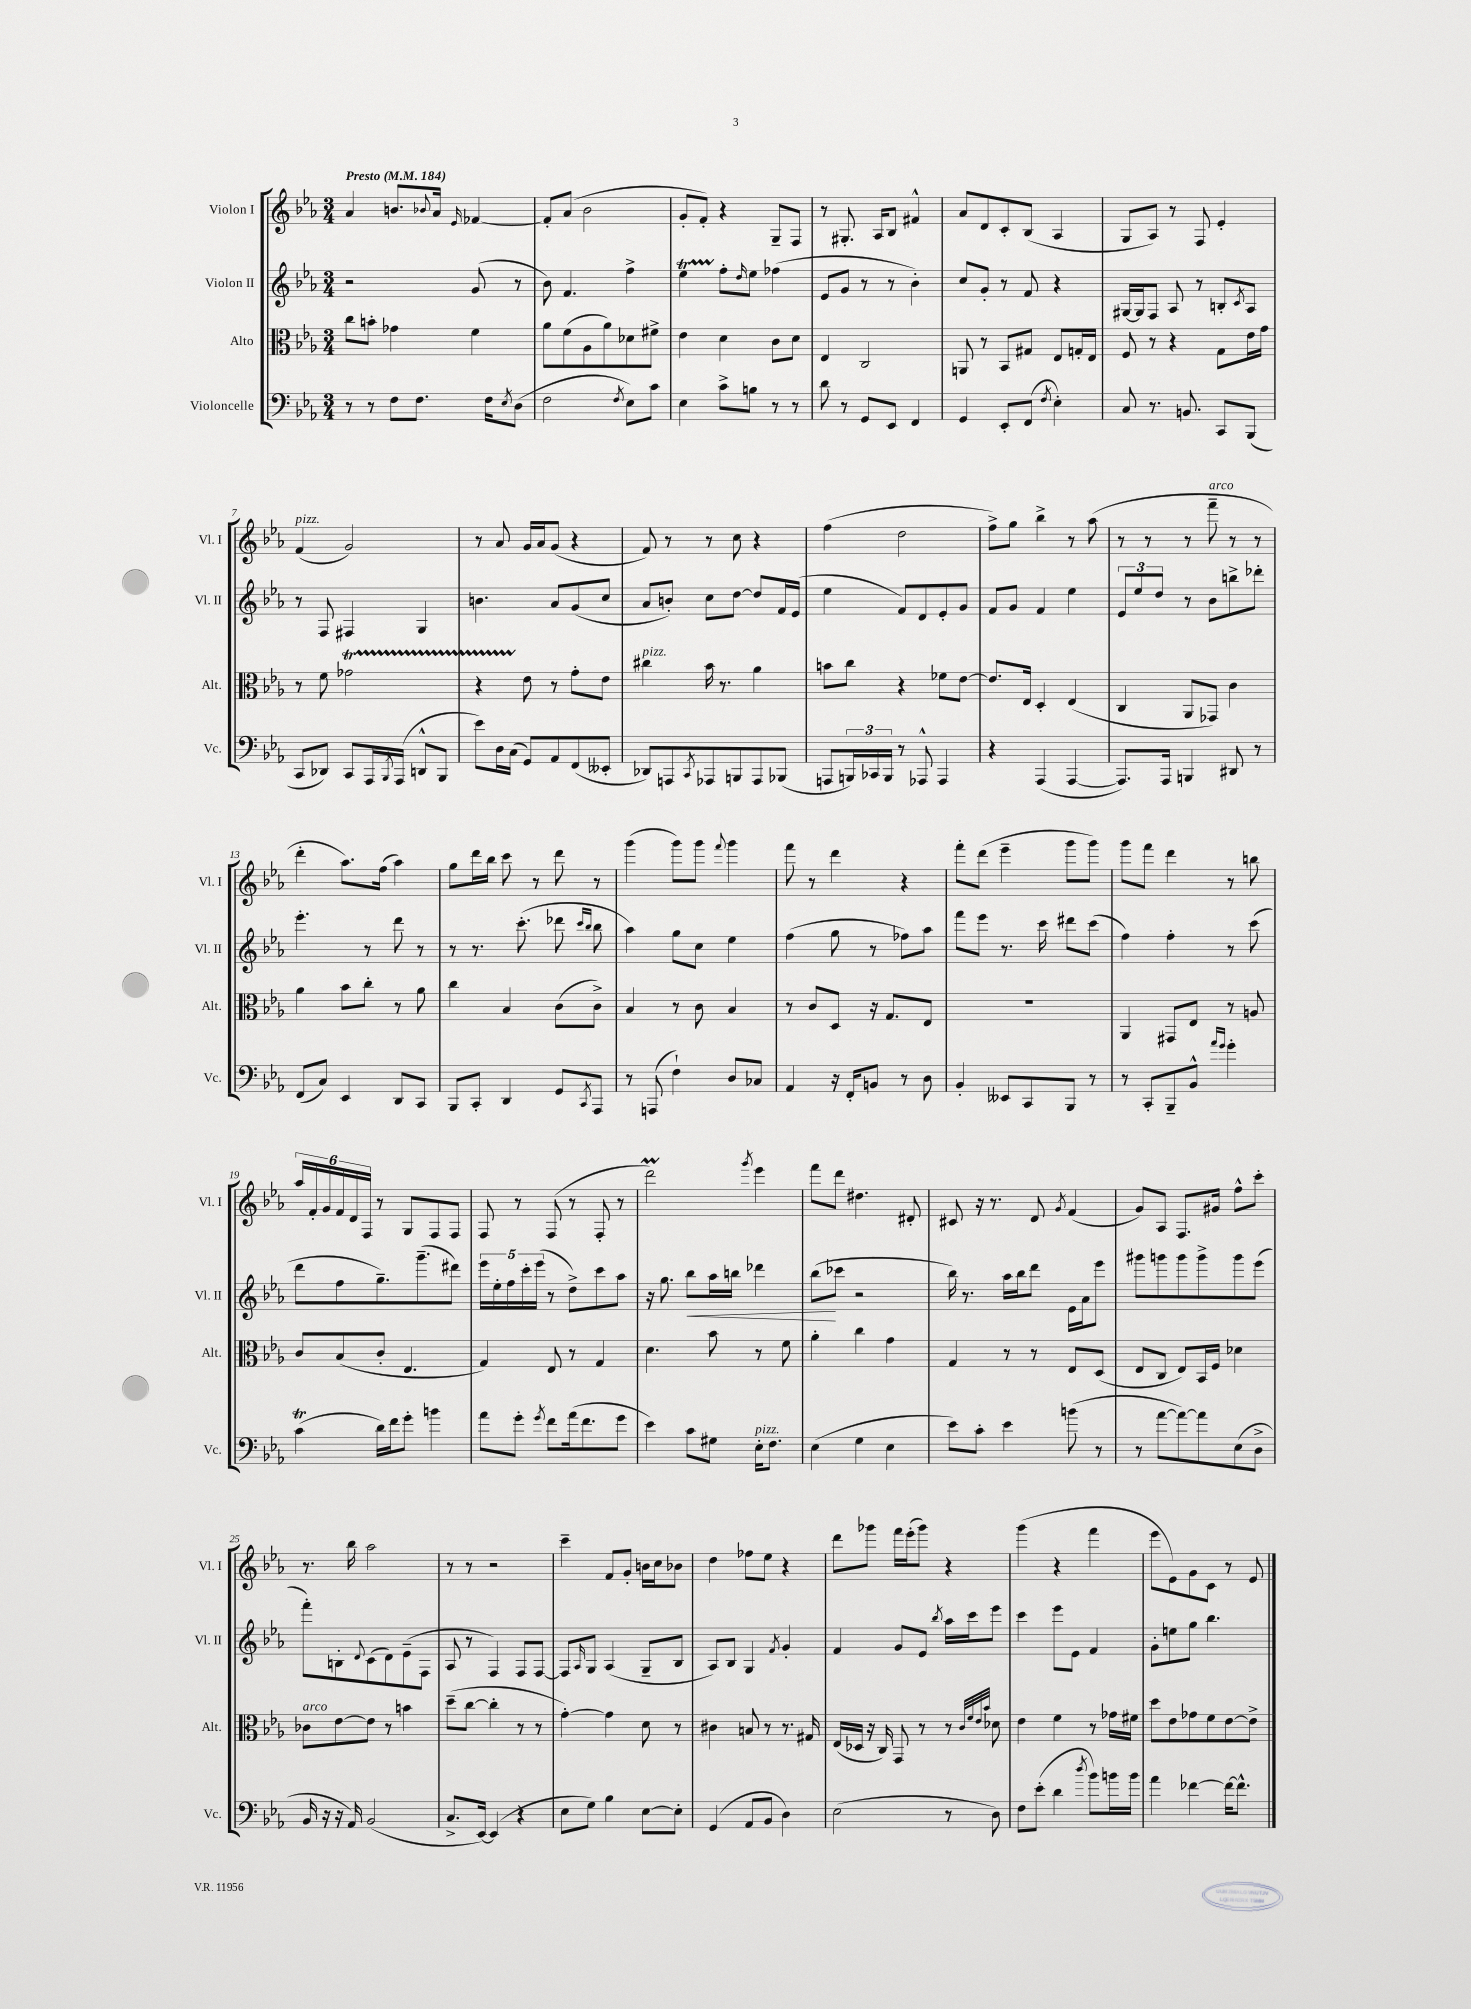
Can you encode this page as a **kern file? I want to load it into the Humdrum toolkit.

**kern	**kern	**kern	**dynam	**kern
*part4	*part3	*part2	*part2	*part1
*staff4	*staff3	*staff2	*staff2	*staff1
*I"Violoncelle	*I"Alto	*I"Violon II	*	*I"Violon I
*I'Vc.	*I'Alt.	*I'Vl. II	*	*I'Vl. I
*clefF4	*clefC3	*clefG2	*	*clefG2
*k[b-e-a-]	*k[b-e-a-]	*k[b-e-a-]	*	*k[b-e-a-]
*M3/4	*M3/4	*M3/4	*	*M3/4
*MM184	*MM184	*MM184	*	*MM184
=1	=1	=1	=1	=1
!	!	!	!	!LO:TX:a:B:t=Presto
8r	8cc\L	2r	.	4a-/
8r	8bn'\J	.	.	.
8F\L	4g-X\	.	.	8.bn/L
8.F\J	.	.	.	.
.	.	.	.	8qqb-X/
.	.	.	.	16a-/Jk
.	.	.	.	16qqe-/
.	4f\	(8g/	.	[4f-X/
16F\KL	.	.	.	.
8qE-/	.	.	.	.
(8D\J	.	8r	.	.
=2	=2	=2	=2	=2
2F\	8a-\L	8b-\)	.	8f-'/L]
.	(8f\	4.f/	.	(8a-/J
.	8A-\	.	.	2b-\
.	8a-\)	.	.	.
8qF/	.	.	.	.
8E-\L)	8d-X\	4ff^\	.	.
8c\J	8f#X^\J	.	.	.
=3	=3	=3	=3	=3
4E-\	4e-\	4ee-T\	.	8g'/L
.	.	.	.	8f'/J)
8c^\L	4d\	8ff'\L	.	4r
.	.	16qqdd/	.	.
8Bn\J	.	8ee-\J	.	.
8r	8c\L	(4ff-X\	.	8G~/L
8r	8d\J	.	.	8F/J
=4	=4	=4	=4	=4
8d\	4E-/	8e-/L	.	8r
8r	.	8g/J	.	8.G#X'/
8GG/L	2C/	8r	.	.
.	.	.	.	16A-/KL
8EE-/J	.	8r	.	8B-/J
4FF/	.	4b-'\)	.	4f#X^^/
=5	=5	=5	=5	=5
4GG/	8AAn/	8cc/L	.	8a-/L
.	8r	8g'/J	.	8d/
8EE-'/L	8BB-/L	8r	.	8c'/
(8FF/J	8G#X/J	8f/	.	(8B-/J
8qF/	.	.	.	.
4E-'\)	8E-/L	4r	.	4A-/
.	16Gn'/L	.	.	.
.	16E-/JJ	.	.	.
=6	=6	=6	=6	=6
8C/	8F/	[16G#X/LL	.	8G/L
.	.	16G#/J]	.	.
8.r	8r	8F/J	.	8A-/J)
.	4r	8A-/	.	8r
8.BBn/	.	.	.	.
.	.	8r	.	8F/
8CC/L	8G\L	8Bn'/L	.	4e-'/
.	.	8qc/	.	.
(8BBB-/J	16e-\L	8A-/J	.	.
.	16g\JJ	.	.	.
!!LO:LB:g=z
=7	=7	=7	=7	=7
!	!	!	!	!LO:TX:a:i:t=pizz.
8CC/L	8r	8r	.	(4f/
8DD-X/J)	8f\	8F/	.	.
8CC/L	2g-XT\	4F#X/	.	2g/)
16AAA-/L	.	.	.	.
8qBBB-/	.	.	.	.
(16AAA-/JJ	.	.	.	.
8DDn^^/L	.	4G/	.	.
8BBB-/J	.	.	.	.
=8	=8	=8	=8	=8
8e-\L)	4r	4.bn\	.	8r
16D\L	.	.	.	8a-/
(16C\JJ	.	.	.	.
8GG/L)	8e-\	.	.	16g/LL
.	.	.	.	16a-/J
8AA-/	8r	8a-/L	.	(8g/J
(8FF/	8g'\L	(8g/	.	4r
8EE--X'/J	8e-\J	8cc/J	.	.
=9	=9	=9	=9	=9
!	!LO:TX:a:i:t=pizz.	!	!	!
8DD-X/L)	4cc#X\	8a-/L	.	8f/)
8AAAn/	.	8bn'/J)	.	8r
8qCC/	.	.	.	.
8AAA-X/	16b-\	8cc\L	.	8r
.	8.r	.	.	.
8BBBn/	.	[8dd\J	.	8cc\
8AAA-/	4a-\	8dd/L]	.	4r
(8BBB-X/J	.	16f/L	.	.
.	.	(16e-/JJ	.	.
=10	=10	=10	=10	=10
8AAAn/L	8bn\L	4ee-\	.	(4ff\
24BBBn/L)	8cc\J	.	.	.
24CC-X/	.	.	.	.
24BBB/JJ	.	.	.	.
8r	4r	8f/L)	.	2dd\
8AAA-X^^/	.	8d/	.	.
4AAA-/	8f-X\L	8e-'/	.	.
.	[8e-\J	8g/J	.	.
=11	=11	=11	=11	=11
4r	8.e-/L]	8f/L	.	8ff^\L)
.	.	8g/J	.	8gg\J
.	16E-/Jk	.	.	.
(4AAA-/	4D'/	4f/	.	4bb-^\
[4AAA-/	(4E-/	4ee-\	.	8r
.	.	.	.	(8aa-\
=12	=12	=12	=12	=12
8.AAA-/L])	4C/	12e-/L	.	8r
.	.	12ee-/	.	.
.	.	.	.	8r
.	.	12dd/J	.	.
16AAA-/Jk	.	.	.	.
4BBBn/	8AA-/L	8r	.	8r
!	!	!	!	!LO:TX:a:i:t=arco
.	8GG-X/J)	8b-\L	.	8fff~\
8DD#X/	4c\	8bbn^\	.	8r
8r	.	8ddd-X'\J	.	8r
!!LO:LB:g=z
=13	=13	=13	=13	=13
(8FF/L	4a-\	4.eee-'\	.	4ddd'\
8C/J)	.	.	.	.
4EE-/	8b-\L	.	.	8.aa-\L)
.	8cc'\J	8r	.	.
.	.	.	.	(16ff\Jk
8DD/L	8r	8ddd\	.	4aa-\)
8CC/J	8a-\	8r	.	.
=14	=14	=14	=14	=14
8BBB-/L	4cc\	8r	.	8gg\L
8CC'/J	.	8.r	.	16ddd\L
.	.	.	.	16bb-\JJ
4DD/	4B-/	.	.	8ccc\
.	.	(8.ccc'\	.	.
.	.	.	.	8r
8GG/L	(8c\L	8ddd-X\	.	8ddd\
.	.	16qqccc/LL	.	.
8qCC/	.	16qqbb-/JJ	.	.
8AAA-/J	8c^\J)	8bb-\	.	8r
=15	=15	=15	=15	=15
8r	4B-/	4aa-\)	.	(4ggg\
(8AAAn/	.	.	.	.
4F`\)	8r	8gg\L	.	8ggg\L)
.	8c\	8cc\J	.	8ggg\J
.	.	.	.	8qqfff/
8D/L	4B-/	4ee-\	.	4ggg\
8C-X/J	.	.	.	.
=16	=16	=16	=16	=16
4AA-/	8r	(4ff\	.	8fff\
.	8c/L	.	.	8r
16r	8D/J	8gg\	.	4ddd\
16FF'/KL	.	.	.	.
8BBn/J	16r	8r	.	.
.	8.G/L	.	.	.
8r	.	8ff-X\L)	.	4r
8D\	8E-/J	8aa-\J	.	.
=17	=17	=17	=17	=17
4BB-'/	2.r	8fff\L	.	8fff'\L
.	.	8eee-\J	.	(8ddd\J
8EE--X/L	.	8.r	.	4eee-~\
8CC/	.	.	.	.
.	.	16ccc\	.	.
8BBB-/J	.	8ddd#X\L	.	8ggg\L
8r	.	(8ccc\J	.	8ggg\J)
=18	=18	=18	=18	=18
8r	4AA-/	4ff\)	.	8ggg\L
8CC'/L	.	.	.	8fff\J
8BBB-~/	8GG#X/L	4ff'\	.	4ddd\
8BB-^^/J	8E-/J	.	.	.
16qqa-/LL	.	.	.	.
16qqg/JJ	.	.	.	.
4g'\	8r	8r	.	8r
.	8An/	(8ccc\	.	8bbn\
!!LO:LB:g=z
=19	=19	=19	=19	=19
(4cT\	8c/L	8ddd\L	.	24aa-/LL
.	.	.	.	24f'/
.	.	.	.	24g/
.	(8B-/	8ff\	.	24f/
.	.	.	.	24d/
.	.	.	.	24F/JJ
16d\LL)	8c'/J	8.gg~\)	.	8r
16f\J	.	.	.	.
8g'\J	4.E-/	.	.	8G/L
.	.	(8.ggg~\	.	.
4bn\	.	.	.	8F/
.	.	8ddd#X\J)	.	8F/J
=20	=20	=20	=20	=20
8a-\L	4G/)	20eee-\LL	.	8F/
.	.	20ee-'\	.	.
.	.	20ff\	.	.
8g'\J	.	.	.	8r
.	.	20ccc'\	.	.
.	.	(20eee-\JJ	.	.
8qg/	.	.	.	.
8f\L	8E-/	8r	.	(8F/
(16a-\k	8r	8dd^\L)	.	8r
8.f\	.	.	.	.
.	4G/	8ccc\	.	8F'/
8g\J	.	8aa-\J	.	8r
=21	=21	=21	=21	=21
4e-\)	4.d\	16r	.	2dddm\)
.	.	8.gg\	.	.
!	!	!	!LO:HP:b	!
8c\L	.	8bb-\L	<	.
8G#X\J	8b-\	16aa-\L	.	.
.	.	16bbn\JJ	.	.
.	.	.	.	8qggg/
!LO:TX:a:i:t=pizz.	!	!	!	!
16E-'\KL	8r	4ddd-X\	.	4eee-\
8.F\J	.	.	.	.
.	8f\	.	.	.
=22	=22	=22	=22	=22
(4E-\	4a-'\	(8bb-\L	.	8fff\L
.	.	8ccc-X\J	[	8ddd\J
4G\	4cc\	2r	.	4.dd#X\
4E-\	4g\	.	.	.
.	.	.	.	8d#X'/
=23	=23	=23	=23	=23
8e-\L)	4G/	16bb-\)	.	8c#X/
.	.	8.r	.	.
8c'\J	.	.	.	16r
.	.	.	.	8.r
4e-\	8r	16aa-\LL	.	.
.	.	16bb-\J	.	.
.	8r	8ddd\J	.	8d/
.	.	.	.	8qg/
(8bn\	8E-/L	16e-\LL	.	(4f/
.	.	16a-\J	.	.
8r	(8D/J	8eee-\J	.	.
=24	=24	=24	=24	=24
8r	8E-/L	8ggg#X\L	.	8g/L)
[8a-\L	8C/J	8gggn\	.	8A-/J
8a-\_)	8E-/L)	8ggg\	.	8.F/L
8a-\]	16BB-/L	8ggg^\	.	.
.	16F/JJ	.	.	16g#X/Jk
(8E-\	4d-X\	8ggg\	.	8ff^^\L
8D^\J	.	(8eee-\J	.	8ccc'\J
!!LO:LB:g=z
=25	=25	=25	=25	=25
!	!LO:TX:a:i:t=arco	!	!	!
16BB-/	8c-X\L	8fff'\L)	.	8.r
16r	.	.	.	.
16r	[8e-\	8Bn'\	.	.
16AA-/)	.	.	.	16bb-\
.	.	8qqd/	.	.
(2BB-/	8e-\J]	(8c\	.	2aa-\
.	8r	8d\)	.	.
.	4bn\	(8e-~\	.	.
.	.	8F\J	.	.
=26	=26	=26	=26	=26
8.C^/L	(8dd~\L	8A-/	.	8r
.	[8cc\J	8r	.	8r
[16EE-/Jk)	.	.	.	.
(4EE-/]	4cc'\]	4F/)	.	2r
4r	8r	8F/L	.	.
.	8r	[8F/J	.	.
=27	=27	=27	=27	=27
8E-\L	[4g'\)	8F/L]	.	4ccc~\
.	.	16qqA-/	.	.
8G\J)	.	8G/J	.	.
4B-\	4g\]	(4A-/	.	8f/L
.	.	.	.	8g'/J
[8E-\L	8d\	8G~/L	.	16bn\LL
.	.	.	.	16cc\J
8E-'\J]	8r	8B-/J	.	8b-X\J
=28	=28	=28	=28	=28
(4GG/	4c#X\	8A-/L)	.	4dd\
.	.	8B-/J	.	.
8AA-/L	8Bn/	4G/	.	8ff-X\L
8BB-/J	8r	.	.	8ee-\J
.	.	8qf/	.	.
4D\)	8.r	4g'/	.	4r
.	16G#X/	.	.	.
=29	=29	=29	=29	=29
(2E-\	(16E-/LL	4f/	.	8ddd\L
.	16D-X/JJ	.	.	.
.	16r	.	.	8ggg-X\J
.	16C/)	.	.	.
.	8GG/	8g/L	.	16fff\LL
.	.	.	.	(16eee-'\J
.	8r	8e-/J	.	8ggg-\J)
.	.	8qbb-/	.	.
8r	8r	16aa-\LL	.	4r
.	.	16ccc\J	.	.
.	32qqc/LLL	.	.	.
.	32qqf/	.	.	.
.	32qqe-/	.	.	.
.	32qqb-/JJJ	.	.	.
8D\)	8d-X\	8eee-\J	.	.
=30	=30	=30	=30	=30
8F\L	4e-\	4ccc\	.	(4ggg\
(8e-'\J	.	.	.	.
4d\	4f\	8eee-\L	.	4r
.	.	8e-\J	.	.
8qdd/	.	.	.	.
8b-\L)	8r	4f/	.	4fff\
16bn\L	16g-X\LL	.	.	.
16b\JJ	16f#X\JJ	.	.	.
=31	=31	=31	=31	=31
4a-\	8dd\L	8g'\L	.	8eee-\L
.	8e-\	8een\	.	8e-\)
[4f-X\	8g-X\	8gg\J	.	8g\
.	8f\	4.bb-\	.	8c\J
16f-\KL_	[8e-\	.	.	8r
8.f-^^\J]	.	.	.	.
.	8e-^\J]	.	.	8e-/
==	==	==	==	==
*-	*-	*-	*-	*-
